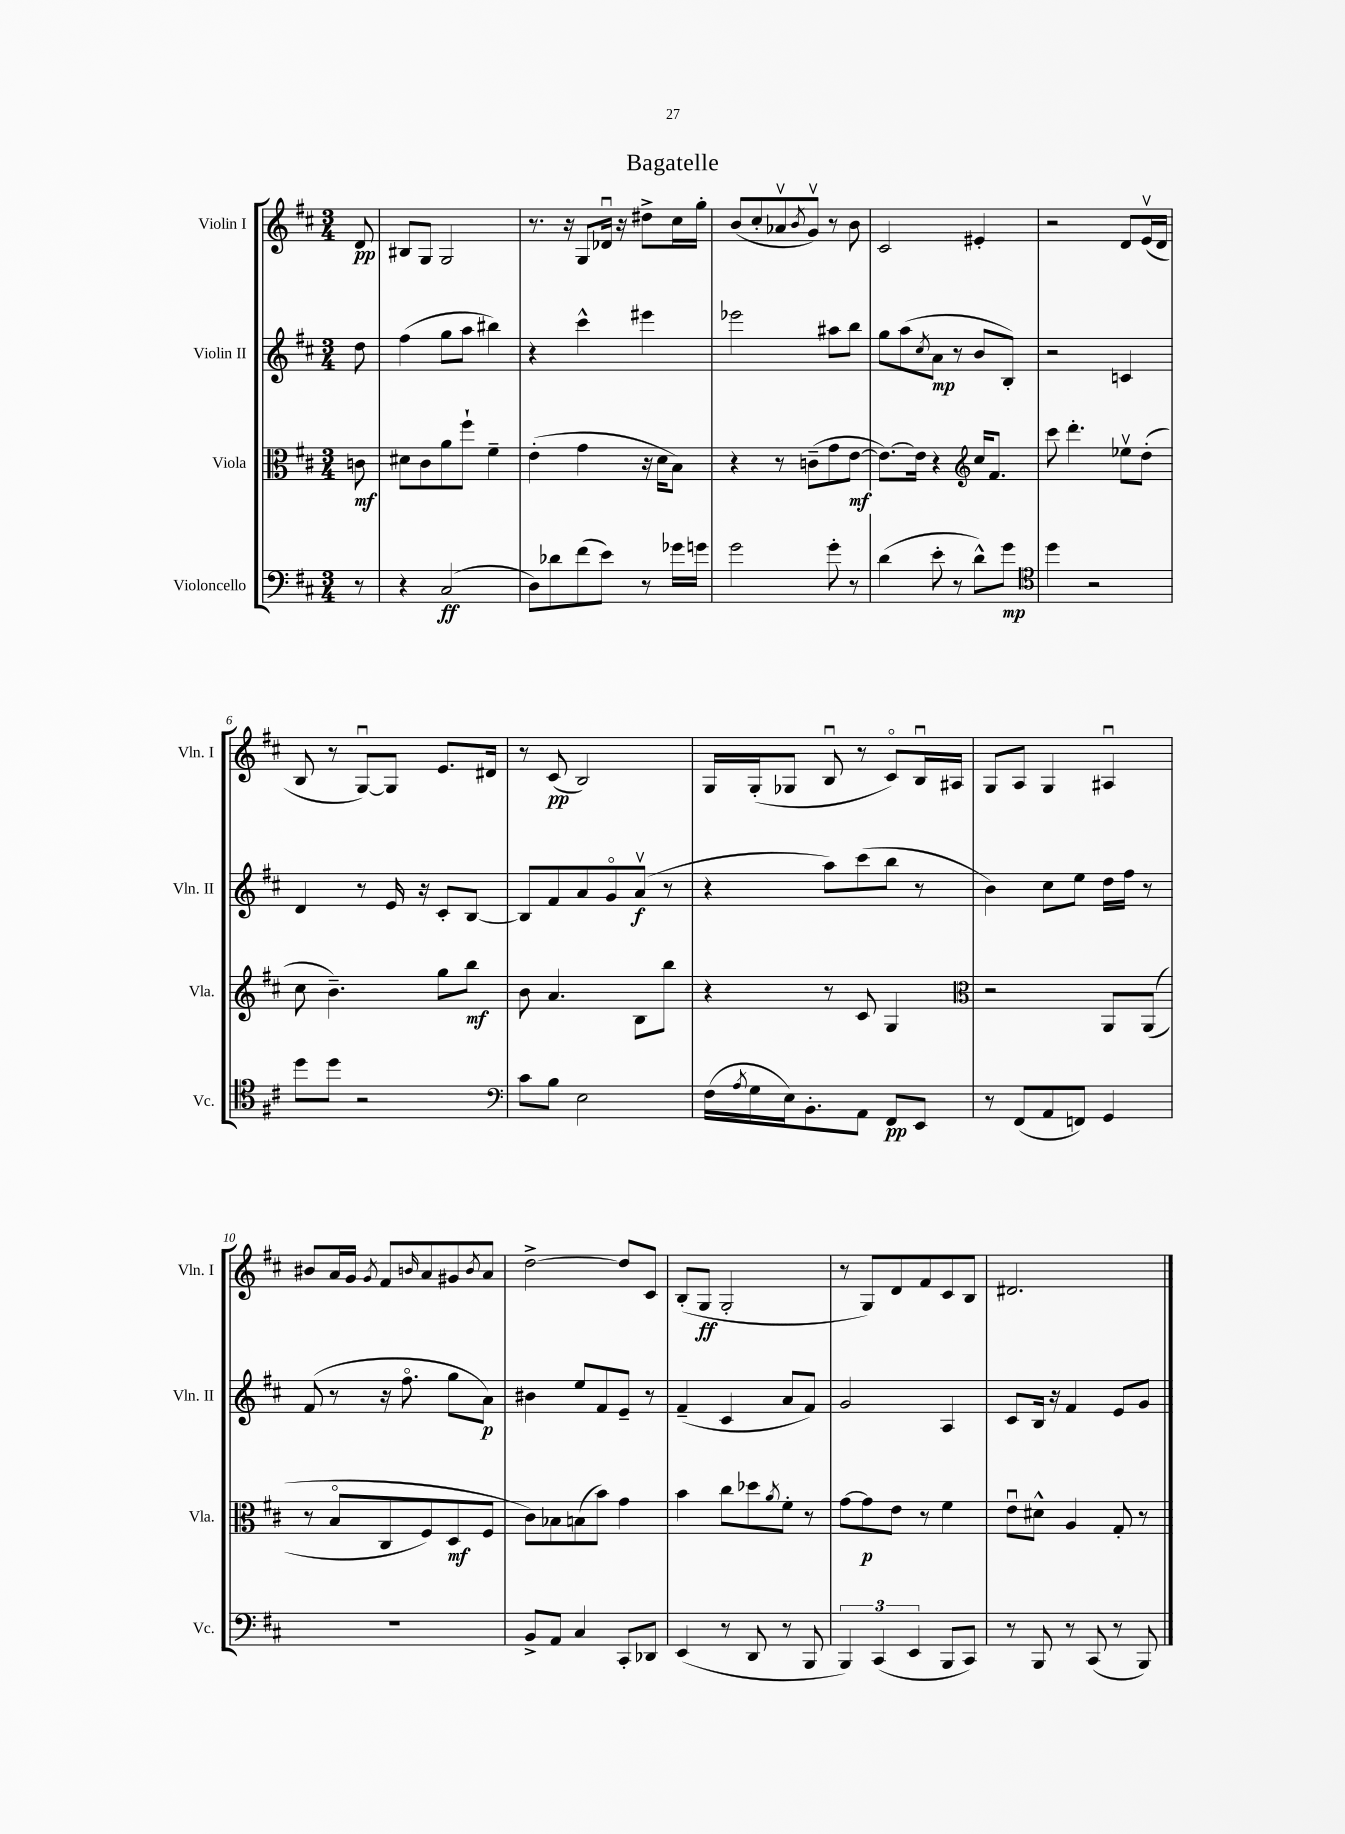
\header { title = "Bagatelle" }
<<
\new StaffGroup <<
\new Staff = "s0" \with { instrumentName = "Violin I" shortInstrumentName = "Vln. I" } {
    \clef treble \key d \major \numericTimeSignature \time 3/4 \partial 8
    d'8\pp |
    bis8 g8 g2 |
    r8. r16 g8 des'16\downbow r16 dis''8-> cis''16 g''16-. |
    b'8( cis''8-. aes'8\upbow \acciaccatura { b'8 } g'8\upbow) r8 b'8 |
    cis'2 eis'4-. |
    r2 d'8 e'16\upbow( d'16 |
    b8 r8 g8~\downbow) g8 e'8. dis'16 |
    r8 cis'8\pp( b2) |
    g16 g16-.( ges8 b8\downbow r8 cis'8\flageolet) b16\downbow ais16 |
    g8 a8 g4 ais4\downbow |
    bis'8 a'16 g'16 \acciaccatura { g'8 } fis'8 \grace { b'16 } a'8 gis'8 \acciaccatura { b'8 } a'8 |
    d''2~-> d''8 cis'8 |
    b8-.( g8\ff g2-. |
    r8 g8) d'8 fis'8 cis'8 b8 |
    dis'2. \bar "|." |
}
\new Staff = "s1" \with { instrumentName = "Violin II" shortInstrumentName = "Vln. II" } {
    \clef treble \key d \major \numericTimeSignature \time 3/4 \partial 8
    d''8 |
    fis''4( g''8 a''8 bis''4) |
    r4 cis'''4-^ eis'''4 |
    ees'''2 ais''8 b''8 |
    g''8 a''8( \acciaccatura { cis''8 } a'8\mp r8 b'8 b8-.) |
    r2 c'4 |
    d'4 r8 e'16 r16 cis'8-. b8~ |
    b8 fis'8 a'8 g'8\flageolet a'8\upbow\f( r8 |
    r4 a''8) cis'''8( b''8 r8 |
    b'4) cis''8 e''8 d''16 fis''16 r8 |
    fis'8( r8 r16 fis''8.\flageolet g''8 a'8\p) |
    bis'4 e''8 fis'8 e'8-- r8 |
    fis'4--( cis'4 a'8 fis'8) |
    g'2 a4 |
    cis'8 b16 r16 fis'4 e'8 g'8 \bar "|." |
}
\new Staff = "s2" \with { instrumentName = "Viola" shortInstrumentName = "Vla." } {
    \clef alto \key d \major \numericTimeSignature \time 3/4 \partial 8
    c'8\mf |
    dis'8 cis'8 a'8 fis''8-! fis'4-- |
    e'4-.( g'4 r16 d'16 b8) |
    r4 r8 c'8--( g'8 e'8~\mf |
    e'8.~) e'16 r4 \clef treble cis''16 fis'8. |
    cis'''8 d'''4.-. ees''8\upbow d''8-.( |
    cis''8 b'4.--) g''8 b''8\mf |
    b'8 a'4. b8 b''8 |
    r4 r8 cis'8 g4 |
    \clef alto r2 a,8 a,8(\( |
    r8 b8\flageolet cis8 fis8) d8\mf fis8 |
    cis'8\) bes8 b8( b'8) g'4 |
    b'4 cis''8 des''8 \acciaccatura { a'8 } fis'8-. r8 |
    g'8~ g'8\p e'8 r8 fis'4 |
    e'8\downbow dis'8-^ a4 g8-. r8 \bar "|." |
}
\new Staff = "s3" \with { instrumentName = "Violoncello" shortInstrumentName = "Vc." } {
    \clef bass \key d \major \numericTimeSignature \time 3/4 \partial 8
    r8 |
    r4 cis2\ff( |
    d8) des'8 fis'8( e'8) r8 ges'16 g'16 |
    g'2 g'8-. r8 |
    d'4( e'8-. r8 d'8-^) g'8\mp |
    \clef tenor d''4 r2 |
    d''8 d''8 r2 |
    \clef bass cis'8 b8 e2 |
    fis16( \acciaccatura { a8 } g16 e16) b,8.-. a,8 fis,8\pp e,8 |
    r8 fis,8( a,8 f,8) g,4 |
    R2. |
    b,8-> a,8 cis4 cis,8-. des,8 |
    e,4( r8 d,8 r8 b,,8 |
    \tuplet 3/2 { b,,4) cis,4( e,4 } b,,8 cis,8) |
    r8 b,,8 r8 cis,8( r8 b,,8) \bar "|." |
}
>>
>>
